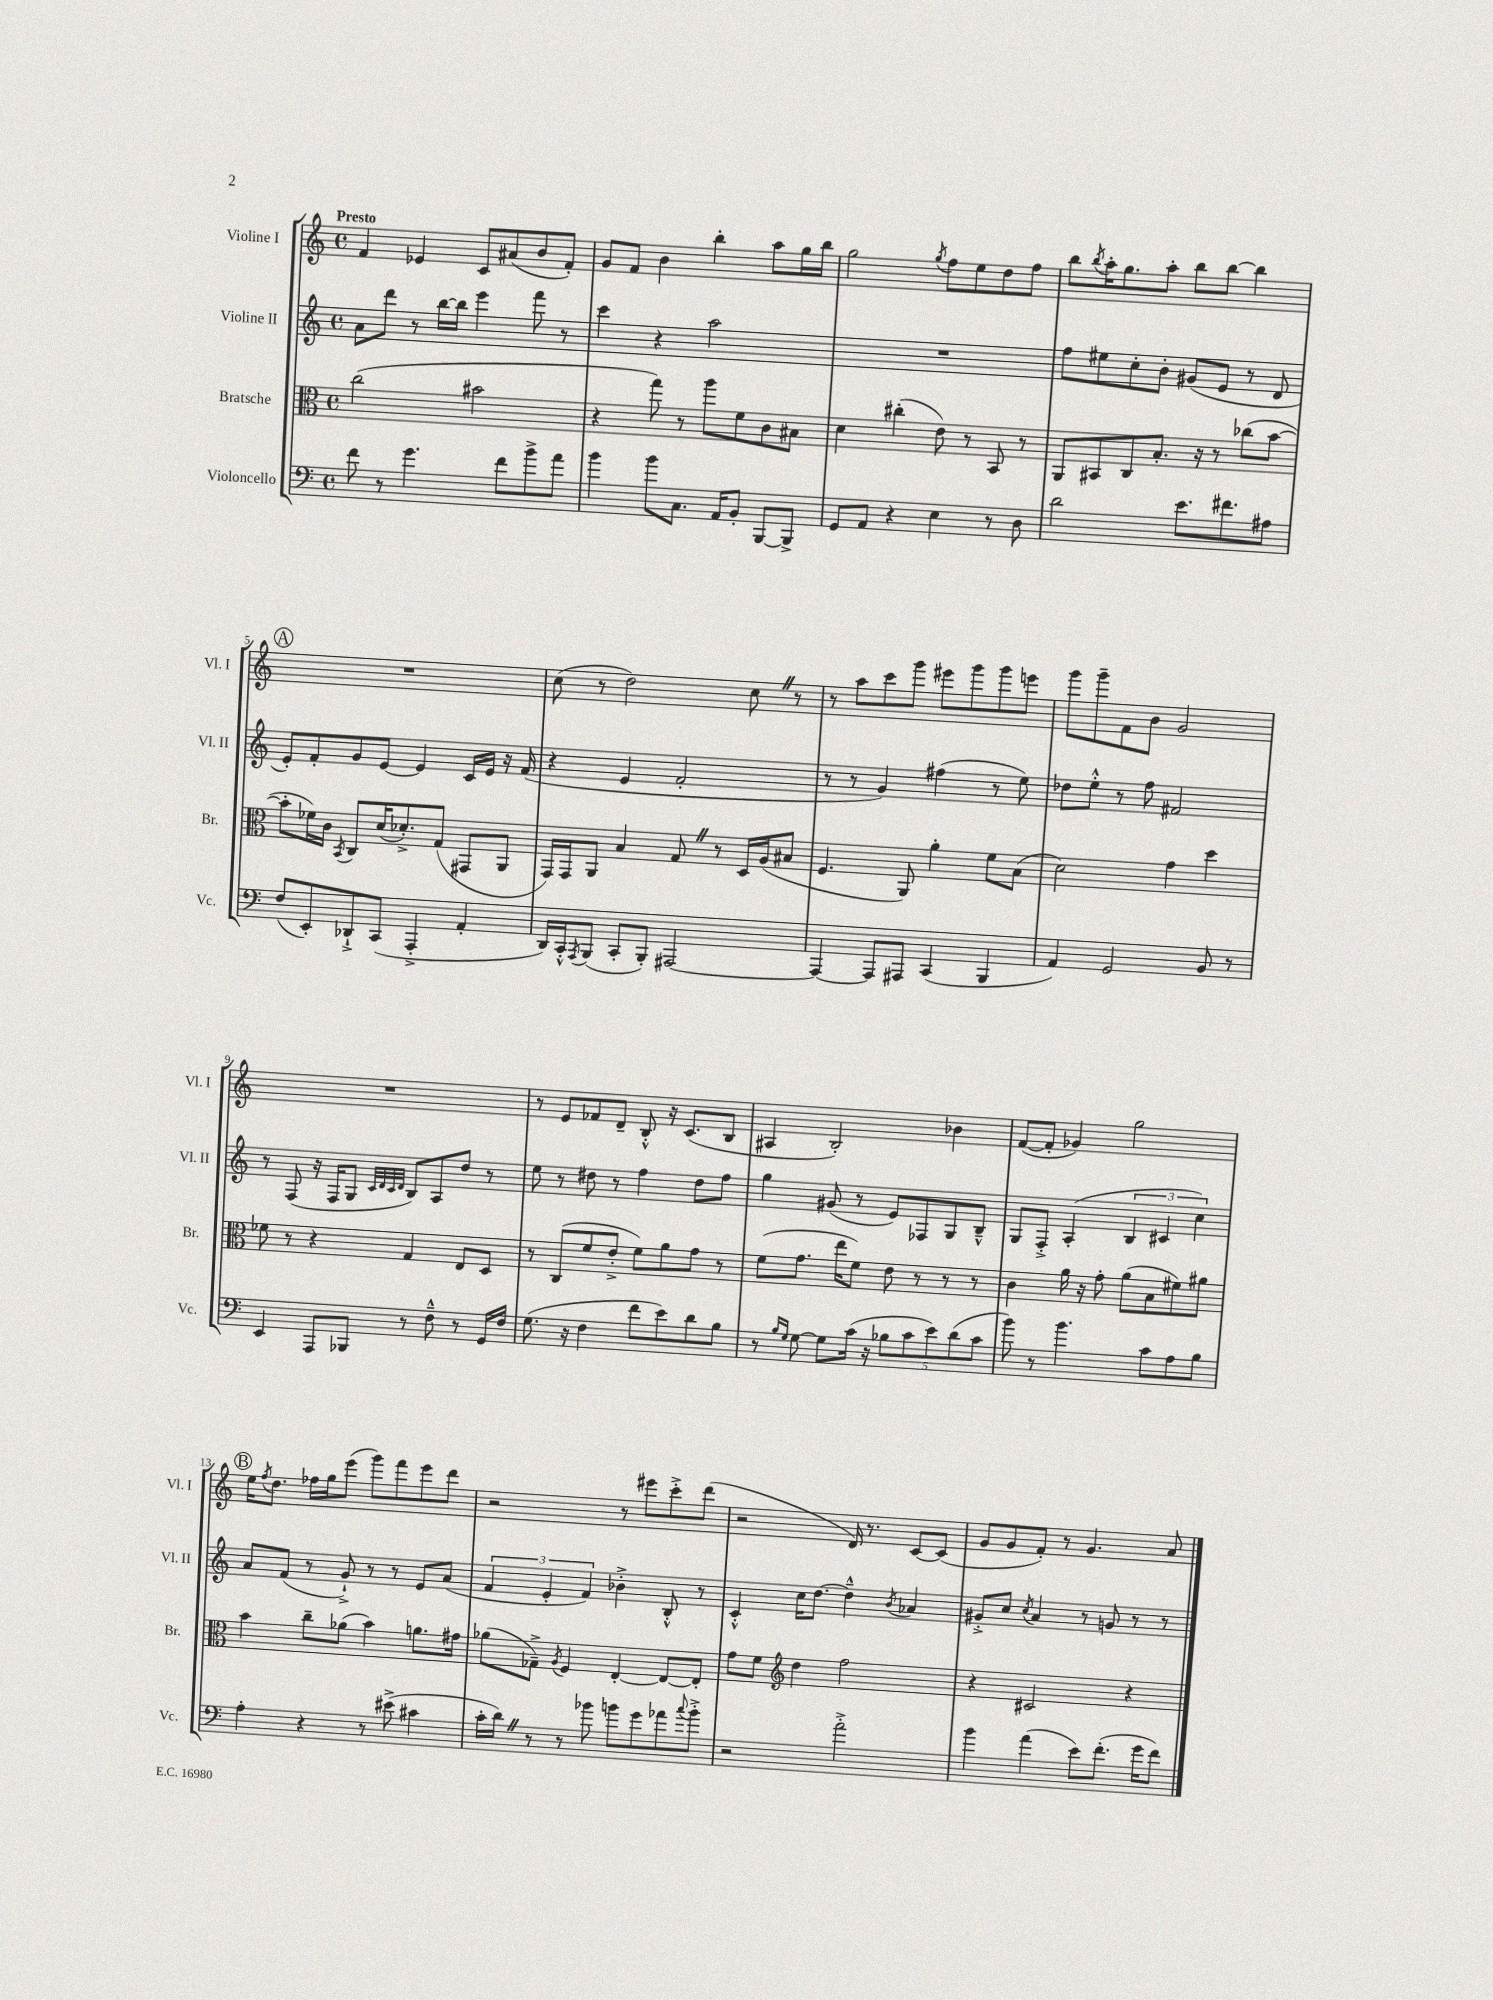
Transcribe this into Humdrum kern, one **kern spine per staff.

**kern	**kern	**kern	**kern
*part4	*part3	*part2	*part1
*staff4	*staff3	*staff2	*staff1
*I"Violoncello	*I"Bratsche	*I"Violine II	*I"Violine I
*I'Vc.	*I'Br.	*I'Vl. II	*I'Vl. I
*clefF4	*clefC3	*clefG2	*clefG2
*k[]	*k[]	*k[]	*k[]
*M4/4	*M4/4	*M4/4	*M4/4
*met(c)	*met(c)	*met(c)	*met(c)
=1	=1	=1	=1
!	!	!	!LO:TX:a:B:t=Presto
8f\	(2cc\	8a\L	4f/
8r	.	8ddd\J	.
4.g\	.	8r	4e-X/
.	.	[16bb\LL	.
.	.	16bb\JJ]	.
.	2b#X\	4eee\	8c/L
8f\L	.	.	(8a#X/
8b^\	.	8fff\	8b/
8a\J	.	8r	8f'/J)
=2	=2	=2	=2
4b\	4r	4ccc\	8g/L
.	.	.	8f/J
8b\L	8gg\)	4r	4b\
8.C\J	8r	.	.
.	8aa\L	2aa\	4bb'\
16AA/KL	.	.	.
8BB'/J	8f\	.	.
[8BBB/L	8c\	.	8aa\L
8BBB^/J]	8B#X\J	.	16gg\L
.	.	.	16bb\JJ
=3	=3	=3	=3
8GG/L	4d\	1r	2gg\
8AA/J	.	.	.
4r	(4cc#X'\	.	.
.	.	.	8qgg/
4E\	8e\)	.	8ff\L
.	8r	.	8ee\
8r	8BB/	.	8dd\
8D\	8r	.	8ff\J
=4	=4	=4	=4
2d\	8AA/L	8ff\L	8bb\L
.	.	.	8qbb/
.	8BB#X/	8ee#X\	16aa'\K
.	.	.	8.gg\
.	8C/	8cc'\	.
.	8.B'/J	8b'\J	8aa'\J
8.e\L	.	(8g#X/L	8bb\L
.	16r	.	.
.	8r	8e/J	[8bb\J
8.f#X\	.	.	.
.	(8cc-X\L	8r	4bb\]
8A#X\J	[8b\J	8d/	.
!!LO:LB:g=z
!!LO:REH:place=s1:t=A
=5	=5	=5	=5
(8F/L	8b'\L]	8e'/L)	1r
8EE'/)	16f-X\L)	8f'/	.
.	16c\JJ	.	.
.	8qBB/	.	.
8DD-X`^/	8C/L	8g/	.
(8CC/J	(16d/K	[8e/J	.
.	8.d-X'^/)	.	.
4AAA'^/	.	4e/]	.
.	(8G/J	.	.
4AA'/	8GG#X/L	16c/LL	.
.	.	16e/JJ	.
.	8AA/J	16r	.
.	.	(16f/	.
=6	=6	=6	=6
16DD/LL)	16GG/LL)	4r	(8cc\
16CC'^^/J	16GG/J	.	.
8qAAA/	.	.	.
(8BBB/J	8AA/J	.	8r
8CC'/L	4B/	4e/	2dd\)
8BBB'/J)	.	.	.
[2AAA#X/	8GZ/	2f'/	.
.	8r	.	.
.	16D/LL	.	8ccZ\
.	(16A/J	.	.
.	8B#X/J	.	8r
=7	=7	=7	=7
4AAA#/_	4.F/	8r	8r
.	.	8r	8aa\L
8AAA#/L]	.	4g/)	8ccc\
8AAA#X/J	8AA/)	.	8ggg\J
(4CC/	4a'\	(4ff#X\	8eee#X\L
.	.	.	8ggg\
4BBB/	8f\L	8r	8ggg\
.	(8B\J	8ee\)	8eeen\J
=8	=8	=8	=8
4AA/)	2d\)	8dd-X\L	8ggg\L
.	.	8ee'^^\J	8ggg~\
2GG/	.	8r	8f\
.	.	8ff\	8b\J
.	4g\	2f#X/	2g/
8BB/	4dd\	.	.
8r	.	.	.
!!LO:LB:g=z
=9	=9	=9	=9
4EE/	8f-X\	8r	1r
.	8r	(8F/	.
8AAA/L	4r	16r	.
.	.	16F/KL	.
8BBB-X/J	.	8G/J	.
.	.	32qqc/LLL	.
.	.	32qqd/	.
.	.	32qqc/	.
.	.	32qqd/JJJ	.
8r	4G/	8B/L)	.
8F~^^\	.	8A/	.
8r	8E/L	8dd/J	.
16GG/LL	8D/J	8r	.
16F/JJ	.	.	.
=10	=10	=10	=10
(8.G\	8r	8ee\	8r
.	(8C/L	8r	8e/L
16r	.	.	.
4F\	8f/	8dd#X\	8f-X/
.	8e'^/J	8r	8d~/J
8f\L	8f\L)	4ff\	8B'^^/
8e\)	8a\	.	16r
.	.	.	(8.c/L
8d\	8g\J	8dd#\L	.
8B\J	8r	8ff\J	8B/J
=11	=11	=11	=11
8r	(8f\L	4gg\	4A#X/
16qqB/LL	.	.	.
16qqG/JJ	.	.	.
[8G\	8.g\J	.	.
8G\L]	.	(8g#X/	2B'/)
.	16ee\KL	.	.
(16c\Jk	8f\J)	8r	.
16r	.	.	.
10B-X\L	8e\	8e/L)	.
10c\	.	.	.
.	8r	8F-X/	.
10e\)	.	.	.
.	8r	8G/	4b-X\
(10d\	.	.	.
.	8r	8B~^^/J	.
10c\J	.	.	.
=12	=12	=12	=12
8b\)	4c\	8G/L	([8f/L
8r	.	8F'^/J	8f'/J]
4.b\	16a\	(4A'/	4g-X/)
.	16r	.	.
.	8g'\	.	.
.	(8a\L	6B/	2gg\
8c\L	8B\	.	.
.	.	6c#X/	.
8A\	8f#X\)	.	.
.	.	6cc\)	.
8B\J	8a#X\J	.	.
!!LO:LB:g=z
!!LO:REH:place=s1:t=B
=13	=13	=13	=13
4A'\	4b\	8a/L	16ee\KL
.	.	.	8qff/
.	.	.	8.dd\J
.	.	(8f/J	.
4r	8cc~\L	8r	16ff-X\LL
.	.	.	16gg\J
.	(8a-X\J	8g`^/)	(8eee\J
8r	4b\)	8r	8ggg\L)
(8e#X^\	.	8r	8fff\
4c#X\	8.an\L	8e/L	8eee\
.	.	(8a/J	8ddd\J
.	16g#X\Jk	.	.
=14	=14	=14	=14
16c'\LL	(8a-X\L	6f/	2r
16dZ\JJ)	.	.	.
8r	8G-X~^\J)	.	.
.	.	6e'/	.
.	8qA/	.	.
8r	4F/	.	.
.	.	6f/)	.
8b-X\	.	.	.
8bn\L	[4E'/	4b-X'^\	8r
8g\	.	.	8eee#X\L
8a-X\	8E/L_	8B'^^/	8ccc'^\
8qqcc/	.	.	.
8b'^\J	8E'/J]	8r	(8ddd\J
=15	=15	=15	=15
2r	8g\L	4c'^^/	2r
.	8f\J	.	.
*	*clefG2	*	*
.	4dd\	16cc\KL	.
.	.	[8.dd\J	.
2a'^\	2ff\	4dd~^^\]	16d/)
.	.	.	8.r
.	.	8qb/	.
.	.	4a-X/	[8c/L
.	.	.	(8c/J]
=16	=16	=16	=16
4b\	4r	8g#X'^/L	8g/L
.	.	8cc/J	8g/
.	.	8qcc/	.
(4a\	2c#X/	4a/	8f'/J)
.	.	.	8r
8e\L)	.	8r	4.g/
(8.f'\J	.	8gn/	.
.	4r	8r	.
16g\KL	.	.	.
8f\J)	.	8r	8a/
==	==	==	==
*-	*-	*-	*-
